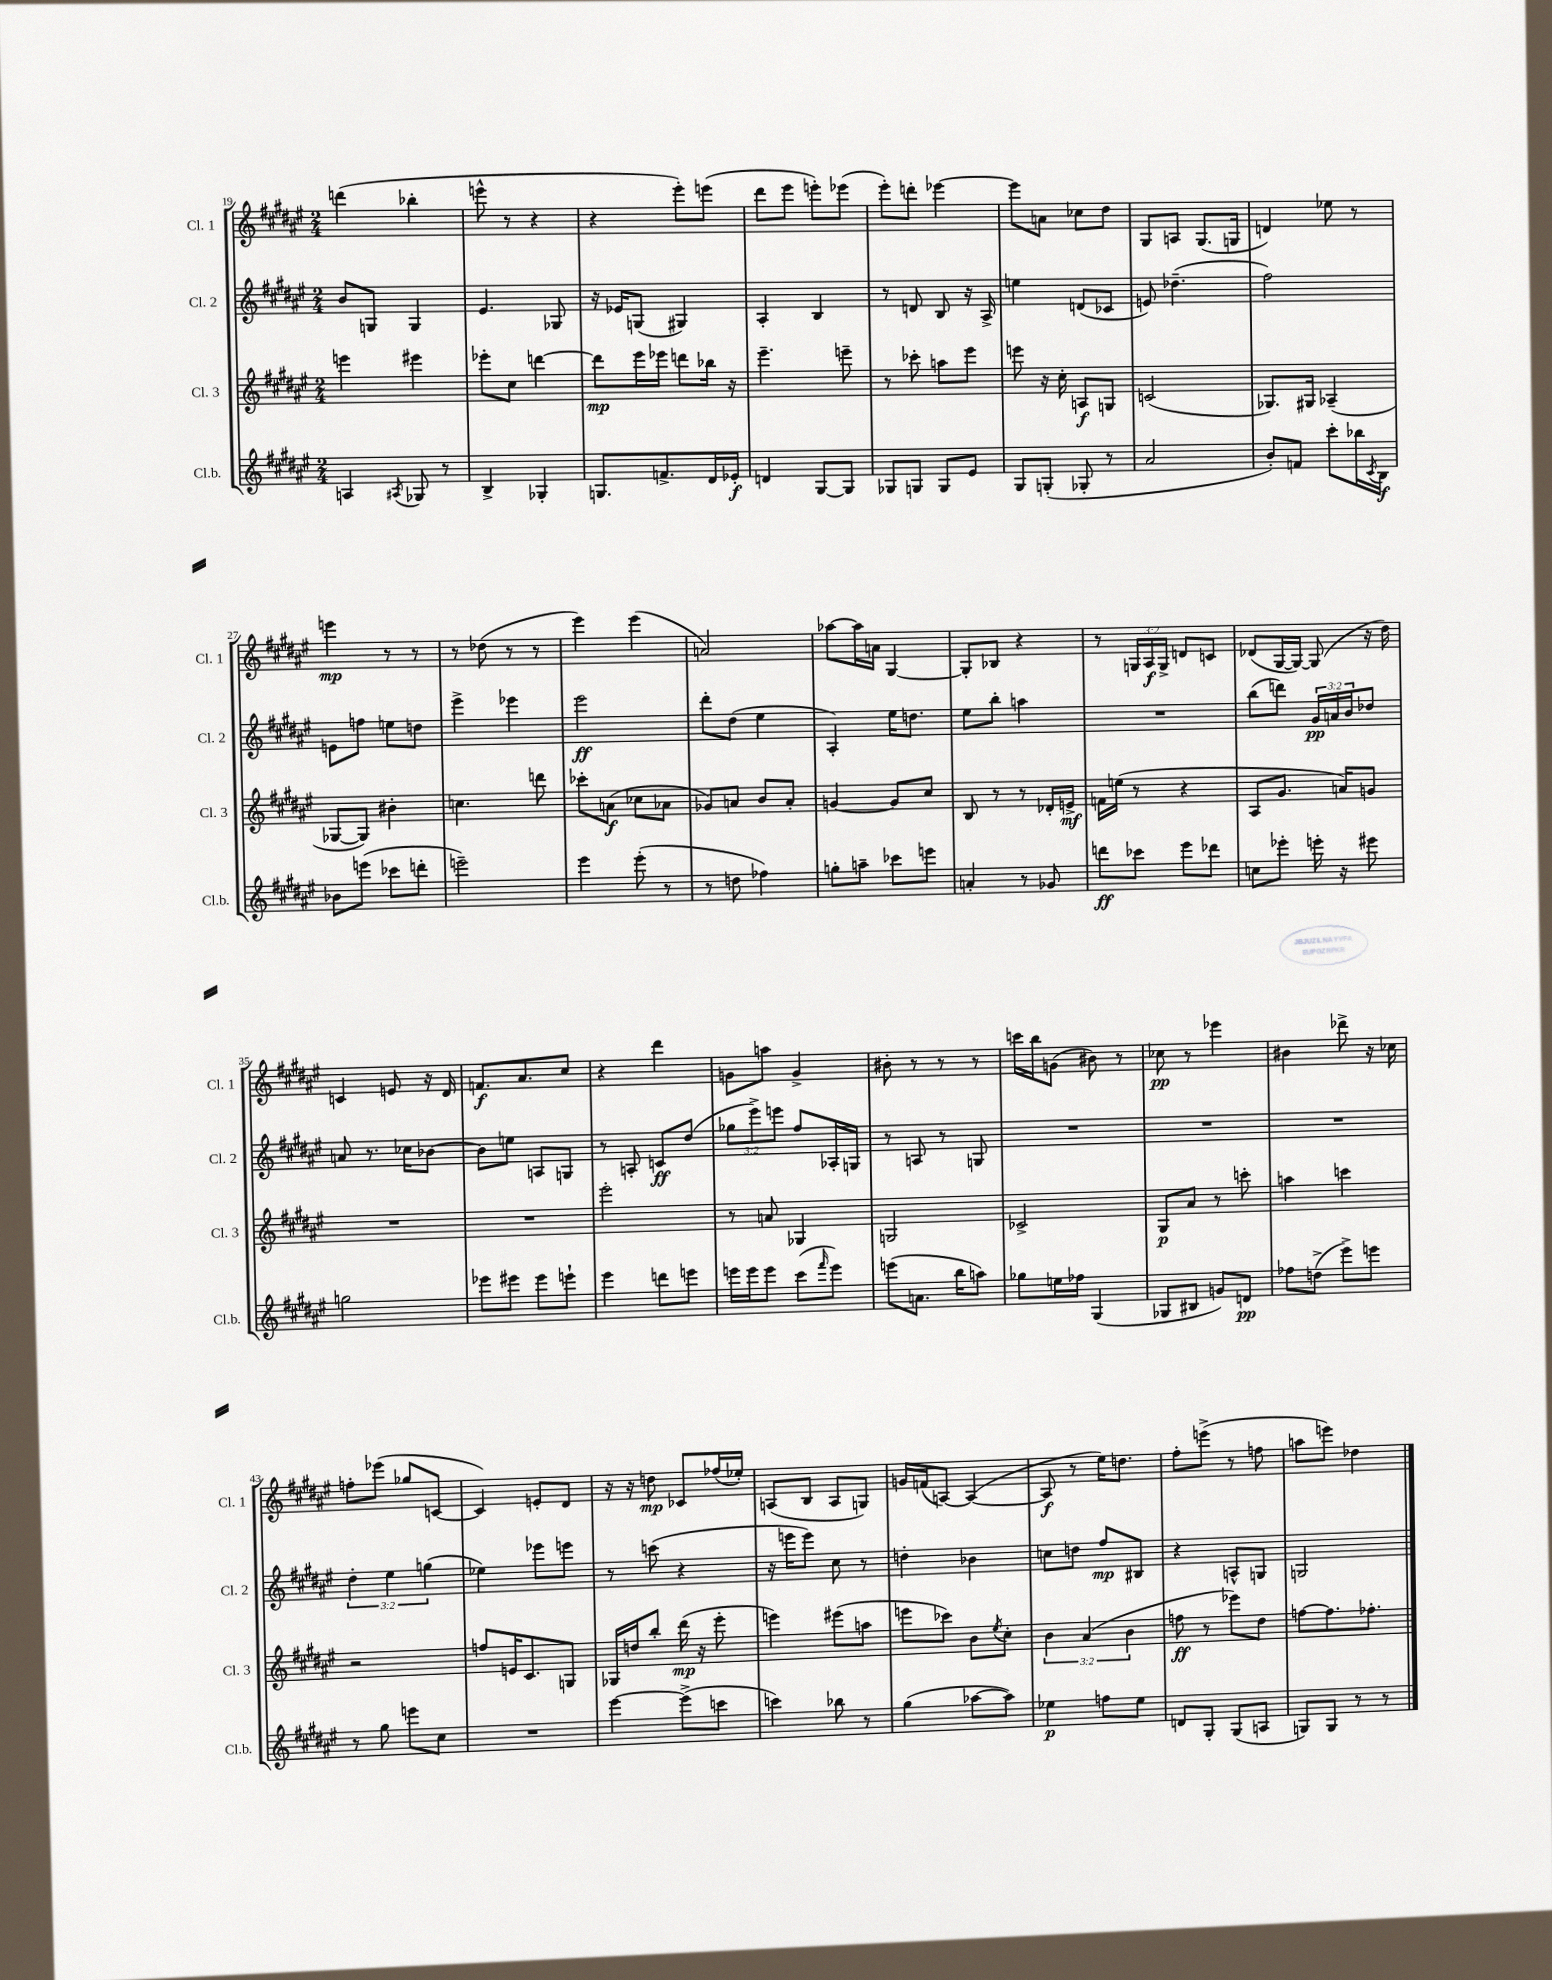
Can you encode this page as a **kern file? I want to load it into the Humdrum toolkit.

**kern	**kern	**kern	**kern
*staff4	*staff3	*staff2	*staff1
*clefG2	*clefG2	*clefG2	*clefG2
*k[f#c#g#d#a#e#]	*k[f#c#g#d#a#e#]	*k[f#c#g#d#a#e#]	*k[f#c#g#d#a#e#]
*M2/4	*M2/4	*M2/4	*M2/4
4A	4eee	8b	(4ddd
.	.	8G	.
8qA#	.	.	.
8G-	4eee#	4G	4bb-'
8r	.	.	.
=	=	=	=
4B^	8eee-'	4.e#	8eee^^
.	8cc#	.	8r
4G-'	[4ddd	.	4r
.	.	8G-	.
=	=	=	=
8.G	8ddd]	16r	4r
.	.	16e-	.
.	16eee#	(8G	.
8.f^	16eee-	.	.
.	8ddd	4G#)	8eee#')
16d#	16bb-	.	(8eee
16e-'	16r	.	.
=	=	=	=
4d	4.eee#~	4A#'	8ddd#
.	.	.	8eee#
[8G#	.	4B	8eee')
8G#]	8eee~	.	(8eee-
=	=	=	=
8G-	8r	8r	8eee#')
8G	8ccc-'	8d	8ddd'
8G	8aa	8B	[4eee-
8e#	8eee#	16r	.
.	.	16A#^	.
=	=	=	=
8G#	8eee	4ee	8eee-]
(8G'	16r	.	8a
.	16cc#'	.	.
8G-'	8A	(8d	8cc-
8r	8G	8c-	8dd#
=	=	=	=
2a#	(2c	8e)	8G#
.	.	(4.dd-~	8A
.	.	.	(8.G#
.	.	.	16G
=	=	=	=
8b')	8.G-)	2ff#)	4d)
8f	.	.	.
.	16G#	.	.
8ccc#'	(4A-~	.	8ee-
16bb-	.	.	8r
8qc#	.	.	.
16B	.	.	.
=	=	=	=
8b-	[8G-	8e	4eee
(8eee	8G-])	8ff	.
8ccc-	4b#'	8ee	8r
8ddd'	.	8dd	8r
=	=	=	=
2eee~)	4.cc	4eee#^	8r
.	.	.	(8dd-
.	.	4eee-	8r
.	8ddd	.	8r
=	=	=	=
4eee#	8ccc-'	2eee#	4eee#)
.	(8a	.	.
(8eee#'	8cc-	.	(4eee#
8r	8a-	.	.
=	=	=	=
8r	8g-)	8ddd#'	2a)
8dd	8a	(8dd#	.
4ff-)	8b	4ee#	.
.	8a'	.	.
=	=	=	=
8gg'	[4g	4A#')	[8aa-
8aa~	.	.	16aa-]
.	.	.	16a
8ccc-	8g]	16ee#	[4G#
.	.	8.dd	.
8eee	8cc#	.	.
=	=	=	=
4a'	8B	8ee#	8G#']
.	8r	8bb'	8B-
8r	8r	4aa	4r
8g-	16d-'	.	.
.	16e^	.	.
=	=	=	=
8ddd	16f	2r	8r
.	(16ee	.	.
8ccc-	8r	.	24G
.	.	.	24A#
.	.	.	24G^
8eee#	4r	.	8d
8ddd-	.	.	8c
=	=	=	=
8cc	8A#	(8bb	(8d-
8eee-'	8.g#	8ddd)	[16G#
.	.	.	16G#_)
16eee'	.	24g#	(8G#]
.	.	24a	.
16r	16a)	.	.
.	.	24b	.
8eee#	8g	8dd-	16r
.	.	.	16dd#)
=	=	=	=
2gg	2r	8a	4c
.	.	8.r	.
.	.	.	8e
.	.	16cc-	.
.	.	[8b-	16r
.	.	.	16d#
=	=	=	=
8eee-	2r	8b-]	8.f
8eee#	.	8ee	.
.	.	.	8.a#
8eee#	.	8A	.
8eee`	.	8G	8cc#
=	=	=	=
4eee#	2eee#'	8r	4r
.	.	8A'	.
8ddd	.	8c	4ddd#
8eee	.	(8dd#	.
=	=	=	=
16eee	8r	12gg-	8g
16eee	.	.	.
.	.	12eee#^)	.
8eee	8a	.	8aa
.	.	12eee	.
(8ccc#	4G-	8ff#	4g^
16qqfff#	.	.	.
8eee)	.	16A-'	.
.	.	16G	.
=	=	=	=
(8eee	2G	8r	8b#'
8.a	.	8A	8r
.	.	8r	8r
16bb	.	.	.
8aa)	.	8G	8r
=	=	=	=
8gg-	2c-^	2r	16ccc
.	.	.	16bb
16ee	.	.	(8g
16ff-	.	.	.
(4G#	.	.	8b#)
.	.	.	8r
=	=	=	=
8G-	8G#	2r	8cc-
8B#	8a#	.	8r
8g)	8r	.	4eee-
8d	8ccc'	.	.
=	=	=	=
8ff-	4aa	2r	4b#
(8dd^	.	.	.
8eee#^)	4ccc	.	8ddd-^
8eee	.	.	16r
.	.	.	16cc-
=	=	=	=
8r	2r	6dd#'	8ff'
8gg#	.	.	(8eee-
.	.	6ee#	.
8eee	.	.	8gg-
.	.	(6gg	.
8cc#	.	.	[8c
=	=	=	=
2r	8ff	4ee-)	4c])
.	16e	.	.
.	8.c#	.	.
.	.	8eee-	8e'
.	8G	8eee	8d#
=	=	=	=
[4eee#	16G-	8r	16r
.	16dd	.	16r
.	8bb'	(8ccc	8dd
(8eee#^]	(16ddd#	4r	8c-
.	16r	.	.
8ccc	8eee#'	.	(16ff-
.	.	.	16ee-')
=	=	=	=
4ccc)	4eee)	16r	(8A
.	.	16eee	.
.	.	8eee)	8B
8bb-	(8eee#	8cc#	8A
8r	8aa	8r	8G)
=	=	=	=
(4gg#	8eee	4dd'	16g
.	.	.	(16f
.	8ccc-)	.	[8A)
[8aa-	8b	4b-	(4A_
.	8qee#	.	.
8aa-])	8cc#'	.	.
=	=	=	=
4ee-	6b	8cc	8A]
.	.	8dd	8r
.	(6a#	.	.
8ff	.	8ff#	16ee#)
.	.	.	8.dd
.	6b	.	.
8ee-	.	8B#	.
=	=	=	=
8d	8ff	4r	8ff#'
8G#'	8r	.	(8eee^
(8G#	8eee-)	8A^^	8r
8A	8dd#	8G	8ff
=	=	=	=
8G)	[8ff	2G	8aa
8G	8.ff]	.	8eee)
8r	.	.	4dd-
.	8.ff-'	.	.
8r	.	.	.
==	==	==	==
*-	*-	*-	*-
